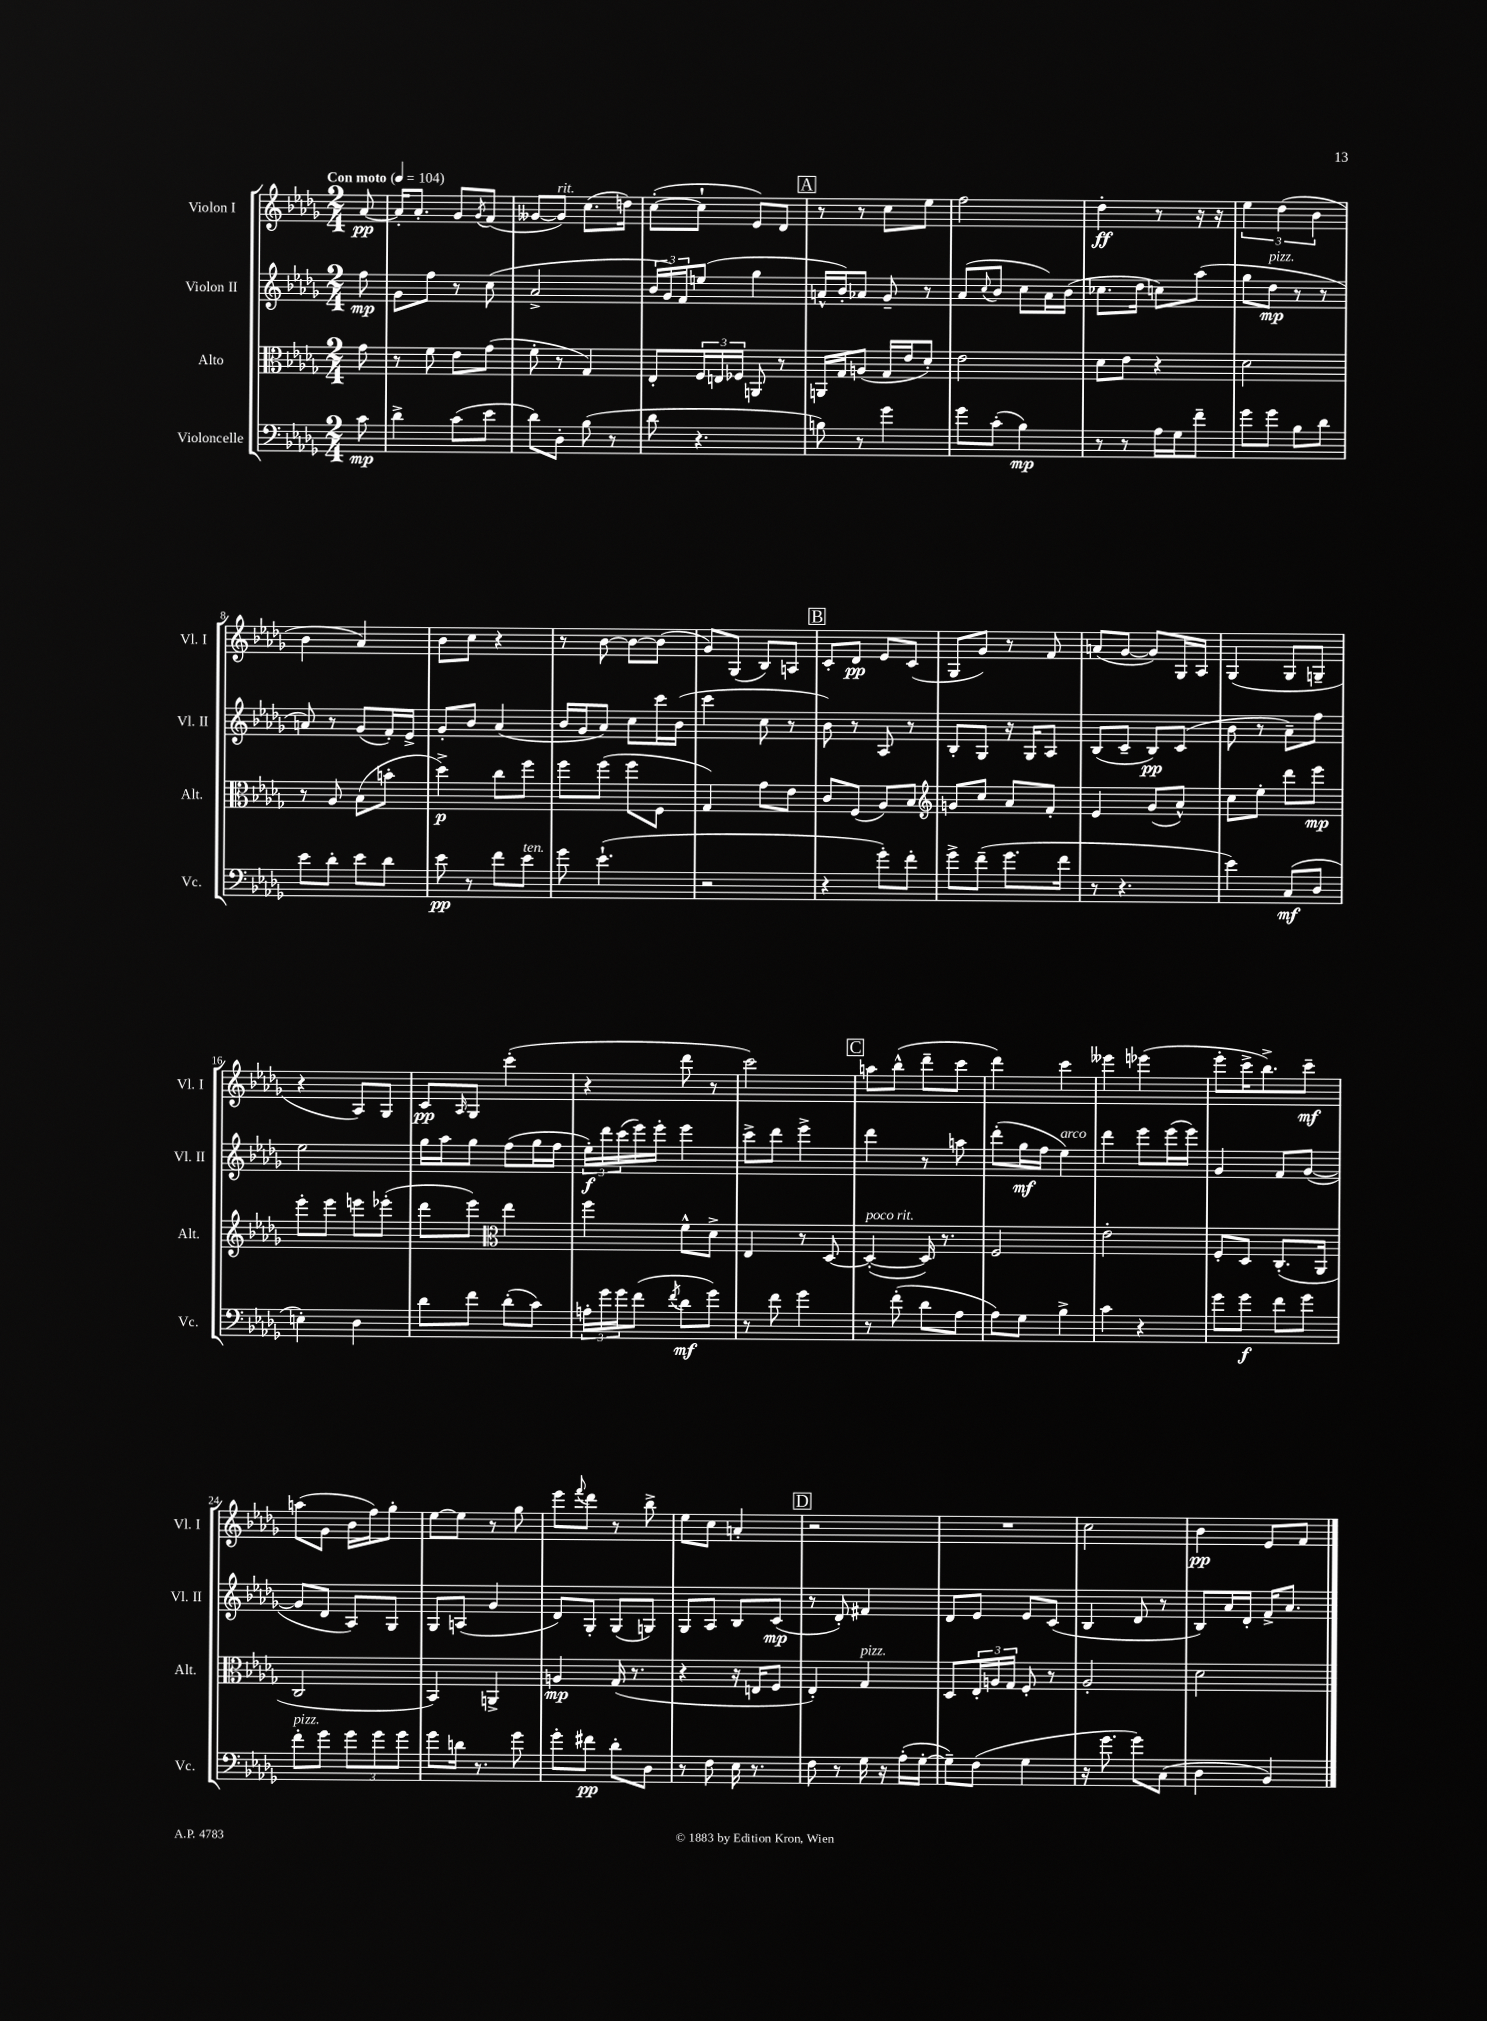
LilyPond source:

<<
\new StaffGroup <<
\new Staff = "s0" \with { instrumentName = "Violon I" shortInstrumentName = "Vl. I" } {
    \clef treble \key des \major \numericTimeSignature \time 2/4 \partial 8 \tempo "Con moto" 4 = 104
    aes'8~\pp |
    aes'16-. aes'8.-. ges'8 \acciaccatura { ges'8 } f'8( |
    geses'8~ geses'8^\markup { \italic "rit." }) c''8.( d''16) |
    c''8~-.( c''8-! ees'8) des'8 |
    \mark \markup { \box "A" } r8 r8 c''8 ees''8 |
    f''2 |
    des''4-.\ff r8 r16 r16 |
    \tuplet 3/2 { ees''4 des''4( bes'4 } |
    bes'4 aes'4) |
    bes'8 c''8 r4 |
    r8 bes'8~ bes'8~ bes'8( |
    ges'8) ges8( bes8) a8 |
    \mark \markup { \box "B" } c'8-. des'8\pp ees'8 c'8( |
    ges8 ges'8) r8 f'8 |
    a'8( ges'8~ ges'8) ges16 aes16 |
    ges4( ges8 g8-- |
    r4 aes8) ges8 |
    c'8\pp \grace { aes16 } ges8 c'''4-.( |
    r4 des'''8 r8 |
    c'''2) |
    \mark \markup { \box "C" } a''8 bes''8-^( des'''8-- c'''8 |
    des'''4) c'''4 |
    eeses'''4 ees'''4( |
    ees'''8-. c'''16-> bes''8.->) c'''8--\mf |
    a''8( ges'8 bes'16 f''16) ges''8-. |
    ees''8~ ees''8 r8 ges''8 |
    ees'''8 \appoggiatura { f'''8 } des'''8 r8 bes''8-> |
    ees''8 c''8 a'4-. |
    \mark \markup { \box "D" } r2 |
    R2 |
    c''2 |
    bes'4\pp ees'8 f'8 \bar "|." |
}
\new Staff = "s1" \with { instrumentName = "Violon II" shortInstrumentName = "Vl. II" } {
    \clef treble \key des \major \numericTimeSignature \time 2/4 \partial 8
    f''8\mp |
    ges'8 f''8 r8 c''8( |
    aes'2-> |
    \tuplet 3/2 { bes'16 ges'16) f'16 } e''8( ges''4 |
    \mark \markup { \box "A" } a'16-^ bes'16-.) aes'8 ges'8-- r8 |
    aes'8( \appoggiatura { c''8 } bes'8 c''8 aes'16) bes'16( |
    ces''8. des''16 c''8) aes''8( |
    ges''8 des''8\mp^\markup { \italic "pizz." } r8 r8 |
    a'8) r8 ges'8( f'16-.) ees'16-> |
    ges'8-. bes'8 aes'4( |
    bes'16 ges'16 aes'8) c''8 c'''16 bes'16( |
    c'''4 c''8 r8 |
    \mark \markup { \box "B" } bes'8) r8 aes8 r8 |
    bes8-. ges8 r16 ges16 aes8 |
    bes8( c'8-- bes8\pp) c'8( |
    bes'8 r8 aes'8--) f''8 |
    ees''2 |
    ges''16 aes''16 ges''8 f''8( ges''16 f''16 |
    \tuplet 3/2 { ees''16-.\f) des'''16 c'''16( } ees'''16) ees'''16-. ees'''4 |
    c'''8-> des'''8 ees'''4-> |
    \mark \markup { \box "C" } des'''4 r8 a''8 |
    des'''8-.( ges''16\mf f''16 ees''4^\markup { \italic "arco" }) |
    des'''4 ees'''8 ees'''16( ees'''16) |
    ges'4 f'8 ges'8~( |
    ges'8 des'8 aes8) ges8 |
    ges8 a8( ges'4 |
    des'8) ges8-. ges8( g8) |
    ges8 aes8 bes8 c'8\mp( |
    \mark \markup { \box "D" } r8 des'8-.) fis'4 |
    des'8 ees'8 ees'8 c'8( |
    bes4 des'8 r8 |
    bes8) aes'16 des'16-. f'16-> aes'8. \bar "|." |
}
\new Staff = "s2" \with { instrumentName = "Alto" shortInstrumentName = "Alt." } {
    \clef alto \key des \major \numericTimeSignature \time 2/4 \partial 8
    ges'8 |
    r8 f'8 ees'8 ges'8( |
    f'8-. r8 ges4) |
    ees8-. \tuplet 3/2 { f16 e16 fes16 } a,8 r8 |
    \mark \markup { \box "A" } a,16 ges16 a8( ges16 ees'16 des'8-.) |
    ees'2 |
    des'8 ees'8 r4 |
    des'2 |
    r8 aes8 bes8( b'8-. |
    des''4->\p) c''8 f''8 |
    f''8 f''8( f''8 f8 |
    ges4) ges'8 ees'8 |
    \mark \markup { \box "B" } c'8 f8( aes8) bes8 |
    \clef treble g'8 c''8 aes'8 f'8-. |
    ees'4 ges'8( aes'8-^) |
    c''8 ees''8-. des'''8 ees'''8\mp |
    ees'''8-. ees'''8 e'''8 ees'''8-.( |
    des'''8 ees'''8) \clef alto ees''4 |
    f''4 f'8-^ des'8-> |
    ees4 r8 des8~ |
    \mark \markup { \box "C" } des4~-.^\markup { \italic "poco rit." }( des16) r8. |
    f2 |
    ees'2-. |
    f8-. des8 c8.-.( aes,16 |
    c2 |
    bes,4) a,4-> |
    a4\mp ges16( r8. |
    r4 r16 e16 f8 |
    \mark \markup { \box "D" } ees4-.) ges4^\markup { \italic "pizz." } |
    des8 \tuplet 3/2 { ees16-. a16 ges16 } f8-. r8 |
    aes2-. |
    des'2 \bar "|." |
}
\new Staff = "s3" \with { instrumentName = "Violoncelle" shortInstrumentName = "Vc." } {
    \clef bass \key des \major \numericTimeSignature \time 2/4 \partial 8
    c'8\mp |
    des'4-> c'8( ees'8 |
    des'8) des8-. bes8( r8 |
    des'8 r4. |
    \mark \markup { \box "A" } b8) r8 ges'4 |
    ges'8 c'8-.( bes4\mp) |
    r8 r8 aes16 ges16 f'8-- |
    ges'8 ges'8 bes8 des'8 |
    ees'8 des'8-. ees'8 des'8 |
    ees'8\pp r8 f'8 ees'8^\markup { \italic "ten." } |
    ges'8 ees'4.-!( |
    r2 |
    \mark \markup { \box "B" } r4 ges'8-.) f'8-. |
    ges'8-> f'8--( ges'8. f'16 |
    r8 r4. |
    ees'4) c8\mf( des8 |
    e4-.) des4 |
    des'8 f'8 des'8-.( c'8) |
    \tuplet 3/2 { a16-. ges'16 ges'16 } f'8( \acciaccatura { f'8 } des'8\mf ges'8) |
    r8 f'8 ges'4 |
    \mark \markup { \box "C" } r8 f'8-.( des'8 aes8 |
    aes8) ges8 bes4-> |
    c'4 r4 |
    ges'8 ges'8\f f'8 ges'8 |
    f'8-.^\markup { \italic "pizz." } ges'8 \tuplet 3/2 { ges'8 ges'8 ges'8 } |
    ges'8 d'16 r8. ges'8 |
    ges'8-. fis'8\pp des'8-. des8 |
    r8 f8 ees16 r8. |
    \mark \markup { \box "D" } f8 r8 ges16 r16 aes16-.( ges16~-. |
    ges8--) f8( ges4 |
    r16 ges'8. ges'8) c8( |
    des4 bes,4) \bar "|." |
}
>>
>>
